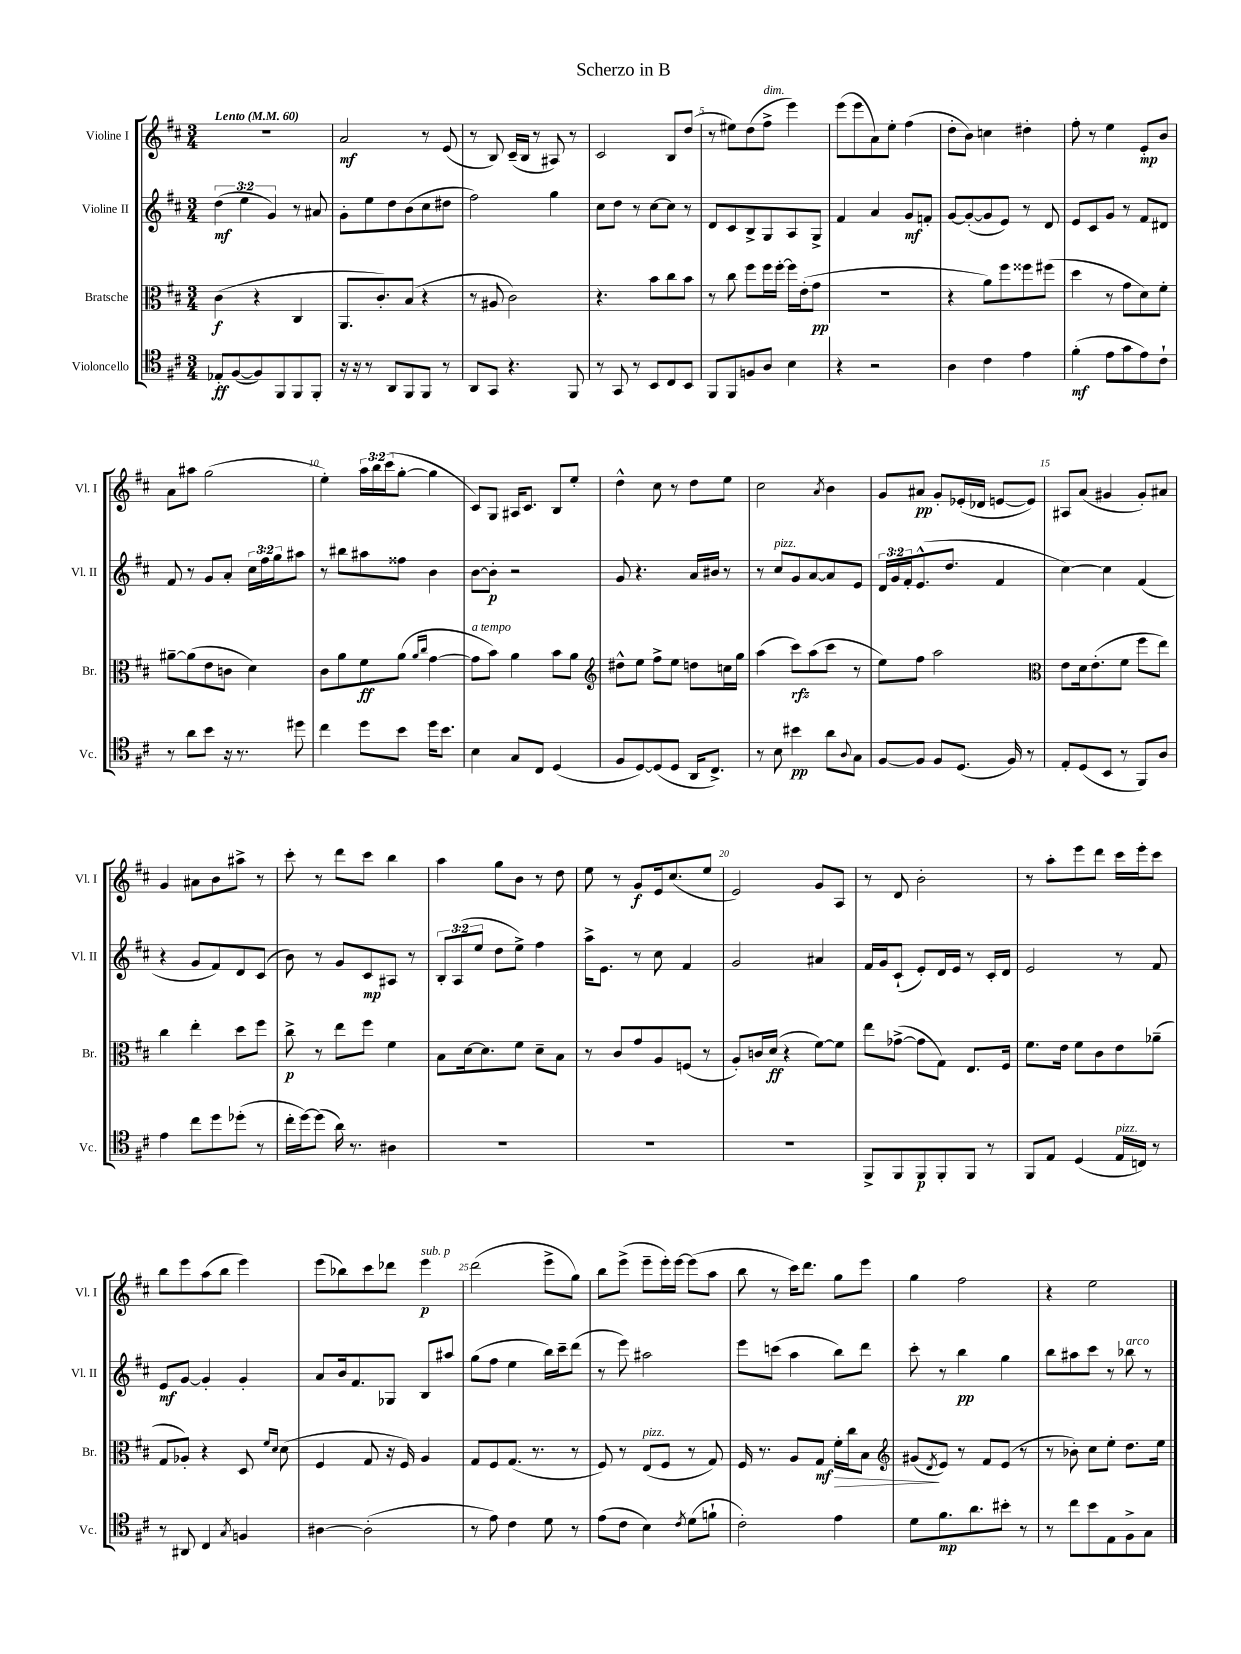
\header { title = "Scherzo in B" }
<<
\new StaffGroup <<
\new Staff = "s0" \with { instrumentName = "Violine I" shortInstrumentName = "Vl. I" } {
    \clef treble \key d \major \numericTimeSignature \time 3/4 \override Staff.TupletNumber.text = #tuplet-number::calc-fraction-text \tempo "Lento" 4 = 60
    R2. |
    a'2\mf r8 e'8( |
    r8 b8) cis'16--( b16 r8 ais8) r8 |
    cis'2 b8 d''8( |
    r8 eis''8) d''8( fis''8->^\markup { \italic "dim." } e'''4) |
    e'''8( e'''8 a'8) e''8-. fis''4( |
    d''8-. b'8) c''4 dis''4-. |
    fis''8-. r8 e''4 e'8-.\mp b'8 |
    a'8 ais''8 g''2( |
    e''4-.) \tuplet 3/2 { a''16 b''16 cis'''16( } g''8~-. g''4 |
    cis'8) g8 ais16 cis'8. b8 e''8-. |
    d''4-^ cis''8 r8 d''8 e''8 |
    cis''2 \acciaccatura { a'8 } b'4 |
    g'8 ais'8\pp g'8-. ees'16-.( des'16 e'8~ e'8) |
    ais8 a'8( gis'4 gis'8-.) ais'8 |
    g'4 ais'8 b'8 ais''8-> r8 |
    cis'''8-. r8 d'''8 cis'''8 b''4 |
    a''4 g''8 b'8 r8 d''8 |
    e''8 r8 g'8\f e'16 cis''8.( e''8 |
    e'2) g'8 a8 |
    r8 d'8 b'2-. |
    r8 a''8-. e'''8 d'''8 cis'''16 e'''16-. cis'''8 |
    b''8 e'''8 a''8( b''8 e'''4) |
    e'''8( bes''8) cis'''8 des'''8 e'''4\p^\markup { \italic "sub. p" } |
    d'''2( e'''8-> g''8) |
    b''8 e'''8->( e'''8-- e'''16-.) e'''16~ e'''8( a''8 |
    b''8 r8 cis'''16) d'''8. g''8 e'''8 |
    g''4 fis''2 |
    r4 e''2 \bar "|." |
}
\new Staff = "s1" \with { instrumentName = "Violine II" shortInstrumentName = "Vl. II" } {
    \clef treble \key d \major \numericTimeSignature \time 3/4 \override Staff.TupletNumber.text = #tuplet-number::calc-fraction-text
    \tuplet 3/2 { d''4\mf( e''4 g'4) } r8 ais'8 |
    g'8-. e''8 d''8 b'8( cis''8 dis''8 |
    fis''2) g''4 |
    cis''8 d''8 r8 cis''8~ cis''8 r8 |
    d'8 cis'8 b8-> g8 a8 g8-> |
    fis'4 a'4 g'8\mf f'8-. |
    g'8~ g'8~-.( g'8 e'8) r8 d'8 |
    e'8 cis'8 g'8 r8 fis'8 dis'8 |
    fis'8 r8 g'8 a'8-. \tuplet 3/2 { cis''16 fis''16 g''16 } ais''8 |
    r8 bis''8 ais''8 fisis''8 b'4 |
    b'8~ b'8-.\p r2 |
    g'8 r4. a'16 bis'16 r8 |
    r8 cis''8^\markup { \italic "pizz." } g'8 a'8~ a'8 e'8 |
    \tuplet 3/2 { d'16 g'16 fis'16-. } e'8.-^( d''8. fis'4 |
    cis''4~) cis''4 fis'4( |
    r4 g'8 fis'8) d'8 cis'8( |
    b'8) r8 g'8 cis'8\mp ais8 r8 |
    \tuplet 3/2 { b8-. a8( e''8 } d''8 e''8->) fis''4 |
    a''16-> e'8. r8 cis''8 fis'4 |
    g'2 ais'4 |
    fis'16 g'16 cis'8-!( e'8-.) d'16 e'16 r8 cis'16-. d'16 |
    e'2 r8 fis'8 |
    e'8\mf g'8~ g'4-. g'4-. |
    a'8 b'16 fis'8. ges8 b8 ais''8 |
    g''8( fis''8 e''4 b''16) cis'''16-- d'''8( |
    r8 e'''8) ais''2 |
    e'''8 c'''8( a''4 b''8) d'''8 |
    cis'''8-. r8 b''4\pp g''4 |
    b''8 ais''8 cis'''8 r8 bes''8^\markup { \italic "arco" } r8 \bar "|." |
}
\new Staff = "s2" \with { instrumentName = "Bratsche" shortInstrumentName = "Br." } {
    \clef alto \key d \major \numericTimeSignature \time 3/4
    cis'4\f( r4 cis4 |
    a,8. cis'8.-.) b8( r4 |
    r8 ais8 cis'2) |
    r4. b'8 cis''8 b'8 |
    r8 cis''8 fis''8 fis''16 fis''16~-. fis''16 e'16-.( g'8\pp |
    R2. |
    r4 a'8) fis''8 fisis''8 fis''8( |
    d''4 r8 g'8 d'8) fis'8-. |
    ais'8~-- ais'8( e'8 c'8 d'4) |
    cis'8 a'8 fis'8\ff a'8( \grace { a'16 cis''16 } g'4~ |
    g'8^\markup { \italic "a tempo" } b'8) a'4 b'8 a'8 |
    \clef treble dis''8-^ e''8 fis''8-> e''8 d''8 c''16 g''16 |
    a''4( cis'''8\rfz) a''8( cis'''8 r8 |
    e''8) fis''8 a''2 |
    \clef alto e'8 d'16 e'8.-.( fis'8 fis''8 e''8) |
    cis''4 e''4-. d''8 fis''8 |
    cis''8->\p r8 e''8 fis''8 fis'4 |
    b8 d'16~ d'8. fis'8 d'8-- b8 |
    r8 cis'8 g'8 a8 f8( r8 |
    a8-.) c'16 d'16\ff( r4 fis'8~) fis'8 |
    e''8 ges'8~->( ges'8 g8) e8. fis16 |
    fis'8. e'16 fis'8 cis'8 e'8 aes'8--( |
    g8 aes8-.) r4 d8 \grace { fis'16 d'16 } d'8( |
    fis4 g8 r16 fis16) a4 |
    g8 fis8 g8.( r8. r8 |
    fis8) r8 e8^\markup { \italic "pizz." }( fis8 r8 g8) |
    fis16 r8. a8 g8\mf fis'16-.\> cis''16 b8 |
    \clef treble gis'8\!( \acciaccatura { d'8 } e'8) r8 fis'8 e'8( r8 |
    r8 bes'8-.) cis''8 e''8-. d''8. e''16 \bar "|." |
}
\new Staff = "s3" \with { instrumentName = "Violoncello" shortInstrumentName = "Vc." } {
    \clef tenor \key d \major \numericTimeSignature \time 3/4
    ees8-.\ff fis8~( fis8) fis,8 fis,8 fis,8-. |
    r16 r16 r8 a,8 fis,8 fis,8 r8 |
    a,8 g,8 r4. fis,8 |
    r8 g,8 r8 b,8 cis8 b,8 |
    fis,8 fis,8 f8 a8 b4 |
    r4 r2 |
    a4 cis'4 e'4 |
    fis'4-.\mf( e'8 g'8 e'8) cis'8-! |
    r8 a'8 b'8 r16 r8. dis''8 |
    cis''4 d''8 b'8 d''16 b'8. |
    b4 g8 cis8 d4( |
    fis8 d8~) d8( d8 a,16 cis8.->) |
    r8 b8 bis'4\pp a'8 \appoggiatura { a8 } g8 |
    fis8~ fis8 fis8 d8.( fis16) r8 |
    e8-. d8( b,8 r8 fis,8) a8 |
    e'4 cis''8 d''8 des''8-.( r8 |
    cis''16-. d''16~) d''8( a'16) r8. ais4 |
    R2. |
    R2. |
    R2. |
    fis,8-> fis,8 fis,8\p fis,8-. fis,8 r8 |
    fis,8 e8 d4( e16^\markup { \italic "pizz." } c16) r8 |
    r8 ais,8 cis4 \acciaccatura { g8 } f4 |
    ais4~ ais2-.( |
    r8 e'8) cis'4 d'8 r8 |
    e'8( cis'8 b4) \acciaccatura { cis'8 } d'8( f'8-! |
    cis'2-.) e'4 |
    d'8 fis'8.\mp a'8. bis'8-. r8 |
    r8 cis''8 b'8 e8 fis8-> g8 \bar "|." |
}
>>
>>
\layout { \context { \Score \override BarNumber.break-visibility = ##(#f #t #t) barNumberVisibility = #(every-nth-bar-number-visible 5) } }
